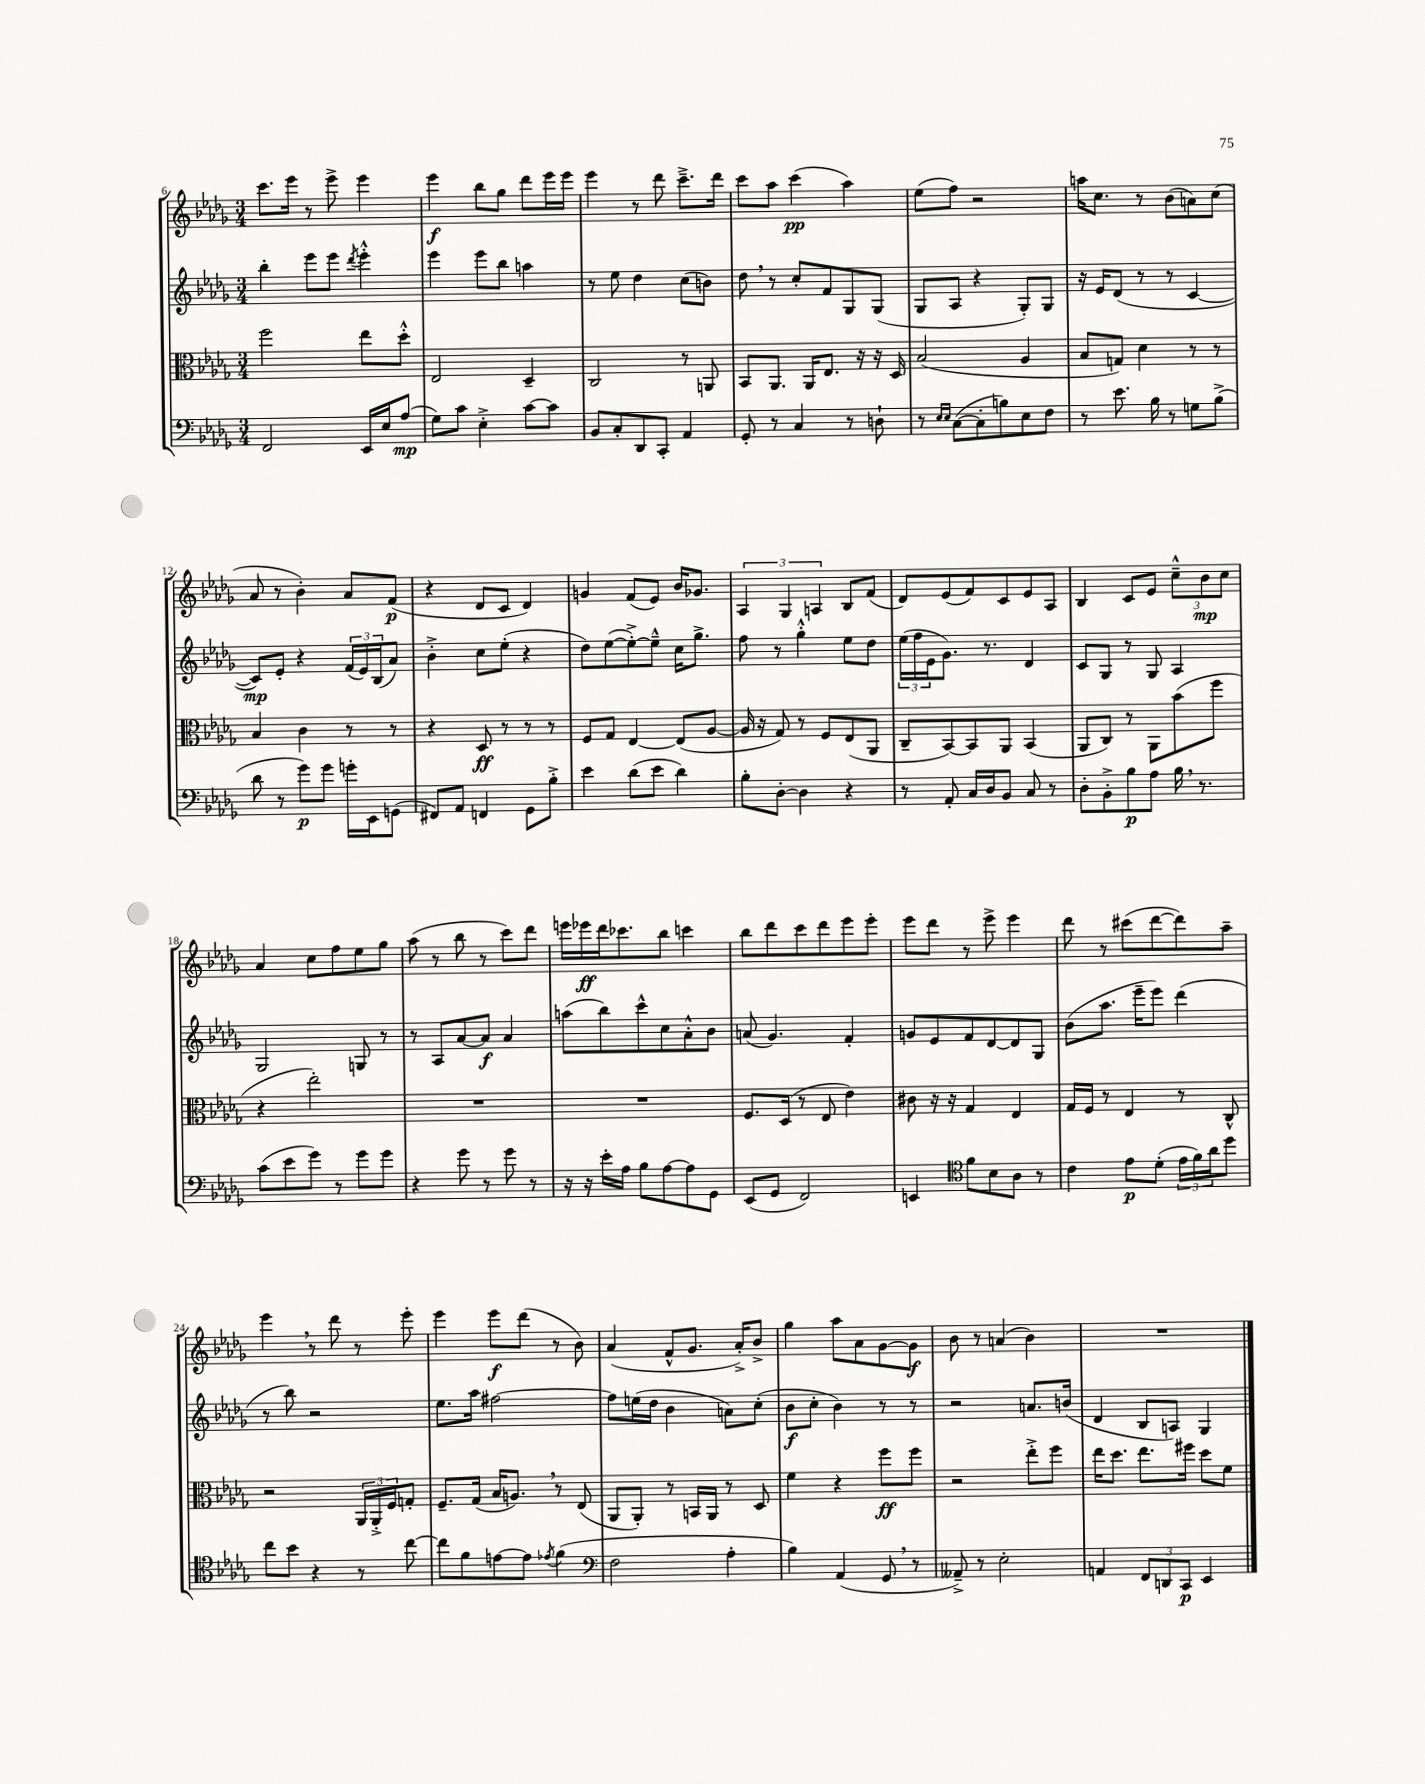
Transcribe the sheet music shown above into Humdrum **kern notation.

**kern	**kern	**kern	**kern
*staff4	*staff3	*staff2	*staff1
*clefF4	*clefC3	*clefG2	*clefG2
*k[b-e-a-d-g-]	*k[b-e-a-d-g-]	*k[b-e-a-d-g-]	*k[b-e-a-d-g-]
*M3/4	*M3/4	*M3/4	*M3/4
2FF/	2ff\	4bb-'\	8.ccc\L
.	.	.	16eee-\Jk
.	.	8eee-\L	8r
.	.	8eee-\J	8eee-^\
.	.	8qddd-/	.
16EE-/LL	8ee-\L	4eee-'^^\	4eee-\
16E-/J	.	.	.
(8A-/J	8dd-'^^\J	.	.
=	=	=	=
8G-\L)	2E-/	4eee-\	4eee-\
8c\J	.	.	.
4E-'^\	.	8eee-\L	8bb-\L
.	.	8bb-\J	8gg-\J
[8c\L	4D-~/	4aa\	8ddd-\L
8c\]J	.	.	16eee-\L
.	.	.	16eee-\JJ
=	=	=	=
8BB-/L	2C/	8r	4eee-\
8C'/	.	8ee-\	.
8DD-/	.	4dd-\	8r
8CC'/J	.	.	8ddd-\
4AA-/	8r	(8cc\L	8.ccc~^\L
.	8AA/	8b\J)	.
.	.	.	16ddd-\Jk
=	=	=	=
8GG-'/	8BB-/L	8dd-\	8ccc\L
8r	8.AA-/J	8r	8aa-\J
4C/	.	8cc'/L	(4ccc\
.	16AA-/LK	.	.
.	8.E-/J	8f/	.
8r	.	8G-/	4aa-\)
.	16r	.	.
8D`\	16r	(8G-/J	.
.	16D-/	.	.
=	=	=	=
8r	(2B-/	8G-/L	(8ee-\L
16qqE-/LL	.	.	.
16qqE-/JJ	.	.	.
([8C\L	.	8A-/J	8ff\J)
8C'\]	.	4r	2r
8B\)	.	.	.
8E-\	4A-/	8G-'/L)	.
8F\J	.	8G-/J	.
=	=	=	=
8r	8B-/L	16r	16aa\LK
.	.	16e-/LK	8.cc\J
8.e-\	8G/J)	(8d-/J	.
.	4d-\	8r	8r
16B-\	.	.	.
8r	.	8r	(8b-\L
8G\L	8r	[4c/	8a\)
(8B-^\J	8r	.	(8cc\J
=	=	=	=
8d-\	4B-/	8c/]L)	8a-/
8r	.	8e-'/J	8r
8g-\L)	4c\	4r	4b-'\)
8g-\J	.	.	.
16g'\LL	8r	(24f/LL	8a-/L
.	.	24e-/)	.
16EE-\J	.	.	.
.	.	(24B-/J	.
(8GG\J	8r	8a-/J)	(8f/J
=	=	=	=
8FF#/L)	4r	4b-'^\	4r
8AA-/J	.	.	.
4FF/	8D-/	8cc\L	8d-/L
.	8r	(8ee-'\J	8c/J
8GG-\L	8r	4r	4d-/)
8B-'^\J	8r	.	.
=	=	=	=
4e-\	8F/L	8dd-\L)	4g/
.	8G-/J	([8ee-\	.
(8d-\L	[4E-/	8ee-'^\_)	(8f/L
8e-\J	.	8ee-~^^\]J	8e-/J)
4d-\)	(8E-/]L	16cc\LK	16b-/LK
.	.	8.gg-^\J	8.g-/J
.	[8A-/J	.	.
=	=	=	=
8B-'\L	16A-/]	8ff\	6A-/
.	16r	.	.
[8D-'\J	8G-/)	8r	.
.	.	.	6G-/
4D-\]	8r	4gg-'^^\	.
.	.	.	6A/
.	8F/L	.	.
4r	(8E-/	8ee-\L	8B-/L
.	8AA-/J	8dd-\J	(8f/J
=	=	=	=
8r	8C~/L	(24ee-\LL	8d-/L)
.	.	24ff\	.
.	.	24e-\J	.
8AA-'/	[8BB-/)	8.g-\J)	(8e-/
16C/LL	8BB-/]	.	8f/)
16D-/J	.	8.r	.
8BB-/J	8AA-/J	.	8c/
8C/	(4BB-/	4d-/	8e-/
8r	.	.	8A-/J
=	=	=	=
8D-'\L	8AA-/L	8c/L	4B-/
8BB-'^\	8C/J)	8G-/J	.
8B-\	8r	8r	8c/L
8A-\J	8AA-\L	8G-/	8e-/J
16B-\	(8b-\	4A-/	12cc~^^\L
8.r	.	.	.
.	.	.	12b-\
.	8ff\J	.	.
.	.	.	12cc\J
=	=	=	=
(8c\L	4r	2G-/	4a-/
8e-\	.	.	.
8g-\J)	2ee-'\)	.	8cc\L
8r	.	.	8ff\
8g-\L	.	8G/	8ee-\
8g-\J	.	8r	8gg-\J
=	=	=	=
4r	2.r	8r	(8aa-\
.	.	8A-/L	8r
8g-\	.	[8a-/	8bb-\
8r	.	8a-/]J	8r
8g-\	.	4a-/	8ccc\L)
8r	.	.	8ddd-\J
=	=	=	=
16r	2.r	(8aa\L	16eee\LL
16r	.	.	16eee-\
16e-'\LL	.	8bb-\)	16ddd-\J
16A-\JJ	.	.	8.ccc-\
8B-\L	.	8ccc^^\	.
[8A-\	.	8cc\	8bb-\J
8A-\]	.	8a-'^^\	4ccc\
8GG-\J	.	8b-\J	.
=	=	=	=
(8EE-/L	8.F/L	(8a/	8bb-\L
8GG-/J	.	4.g-/)	8ddd-\
.	(16D-/Jk	.	.
2FF/)	8r	.	8ccc\
.	8E-/	.	8ddd-\
.	4e-\)	4f'/	8eee-\
.	.	.	8eee-'\J
=	=	=	=
4EE/	8c#\	8g/L	8eee-\L
.	16r	8e-/	8ddd-\J
.	16r	.	.
*clefC4	*	*	*
8f\L	4G-/	8f/	8r
8B-\	.	[8d-/	8eee-^\
8A-\J	4E-/	8d-/]	4eee-\
8r	.	8G-/J	.
=	=	=	=
4c\	16G-/LL	(8b-\L	8ddd-\
.	16F/JJ	.	.
.	8r	8.aa-\J	8r
8e-\L	4E-/	.	(8ccc#\L
.	.	16eee-~\LK	.
(8d-'\J	.	8eee-\J)	[8ddd-\
24e-\LL	8r	(4ddd-\	8ddd-\])
24f\)	.	.	.
24a-\J	.	.	.
8dd-\J	8C^^/	.	8aa-~\J
=	=	=	=
8cc\L	2r	8r	4eee-\
8b-\J	.	8bb-\)	.
4r	.	2r	8r
.	.	.	8ddd-\
8r	24AA-/LL	.	8r
.	24AA-'^/	.	.
.	24F/J	.	.
[8cc\	8G'/J	.	8eee-'\
=	=	=	=
8cc\]L	8.F~/L	8.ee-\L	4eee-\
8f\	.	.	.
.	(16G-/Jk	16aa-\Jk	.
[8e\	16B-/LK	[2ff#\	8eee-\L
.	8.A/J)	.	.
8e\]J	.	.	(8ddd-\J
8qe-/	.	.	.
(4f\	8r	.	8r
.	(8E-/	.	8b-\)
=	=	=	=
*clefF4	*	*	*
2F\	8AA-/L	8ff#\]L	(4a-/
.	8AA-'/J)	(16ee\L	.
.	.	16dd-\JJ	.
.	8r	4b-\	8f^^/L
.	16BB/LL	.	8.g-/J
.	16AA-/JJ	.	.
4A-'\	8r	8a\L)	.
.	.	.	16a-'^/LK)
.	8D-/	(8cc'\J	8b-^/J
=	=	=	=
4B-\)	4f\	8b-\L	4gg-\
.	.	8cc'\J	.
(4AA-/	4r	4b-\)	8aa-\L
.	.	.	8a-\
8GG-/	8ff\L	8r	[8g-\
8r	8ff\J	8r	8g-\]J
=	=	=	=
8AA--~^/)	2r	2r	8b-\
8r	.	.	8r
2E-'\	.	.	(4a/
.	8ee-'^\L	8.a/L	4b-\)
.	8ff\J	.	.
.	.	(16b/Jk	.
=	=	=	=
4AA/	16ee-\LK	4d-/	2.r
.	8.dd-\J	.	.
12FF/L	8.ee-\L	8B-/L	.
12DD/	.	.	.
.	.	8A/J)	.
12CC/J	.	.	.
.	16ff#\Jk	.	.
4EE-/	8dd-\L	4G-/	.
.	8f\J	.	.
==	==	==	==
*-	*-	*-	*-
